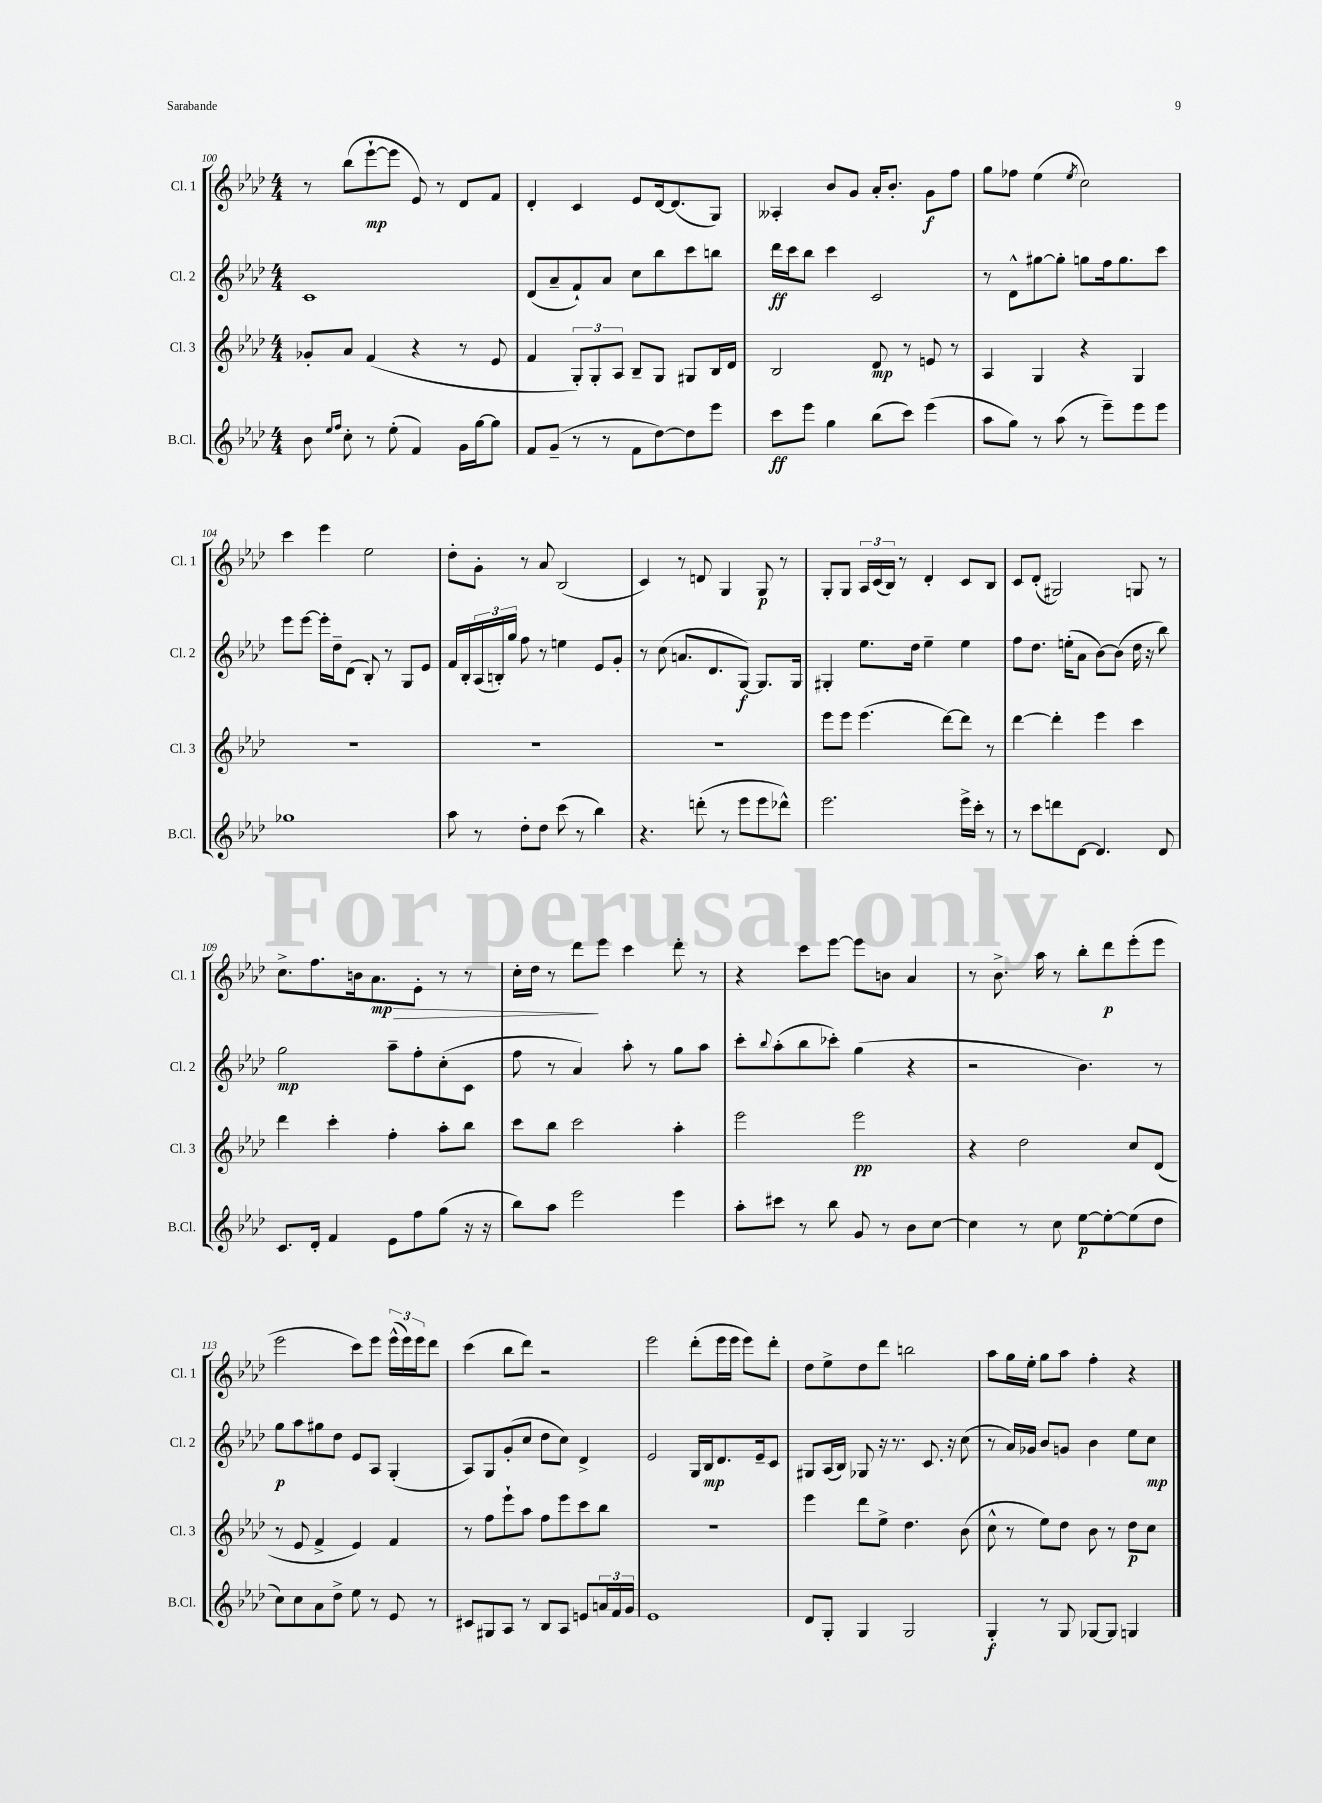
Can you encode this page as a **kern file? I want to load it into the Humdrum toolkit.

**kern	**kern	**kern	**kern
*staff4	*staff3	*staff2	*staff1
*clefG2	*clefG2	*clefG2	*clefG2
*k[b-e-a-d-]	*k[b-e-a-d-]	*k[b-e-a-d-]	*k[b-e-a-d-]
*M4/4	*M4/4	*M4/4	*M4/4
8b-\	8g-'/L	1c	8r
16qqee-/LL	.	.	.
16qqff/JJ	.	.	.
8cc'\	8a-/J	.	(8bb-\L
8r	(4f/	.	[8eee-`\
(8ee-'\	.	.	8eee-\]J
4f/)	4r	.	8e-/)
.	.	.	8r
16g\LL	8r	.	8d-/L
[16gg\J	.	.	.
8gg\]J	8e-/	.	8f/J
=	=	=	=
8f/L	4f/	(8d-/L	4d-'/
(8g~/J	.	8a-~/	.
8r	12G'/L)	8f`/)	4c/
.	12G'/	.	.
8r	.	8a-/J	.
.	12A-/J	.	.
8f\L	8B-~/L	8cc\L	8e-/L
[8dd-\)	8G/J	8bb-\	[16d-/k
.	.	.	(8.d-/]
8dd-\]	8G#/L	8ccc\	.
8eee-\J	16B-/L	8bb\J	8G/J)
.	16d-/JJ	.	.
=	=	=	=
8ccc\L	2B-/	16ddd-\LL	4A--'/
.	.	16ccc\J	.
8eee-\J	.	8bb-\J	.
4gg\	.	4ccc\	8b-/L
.	.	.	8g/J
(8bb-\L	8d-/	2c/	16a-'/LK
.	.	.	8.b-'/J
8ccc\J)	8r	.	.
(4eee-\	8e/	.	8g\L
.	8r	.	8ff\J
=	=	=	=
8aa-\L	4A-/	8r	8gg\L
8gg\J)	.	8d-^^\L	8ff-\J
8r	4G/	[8gg#\	(4ee-\
(8aa-\	.	8gg#'\]J	.
.	.	.	8qee-/
8r	4r	8gg\L	2cc\)
8eee-~\L)	.	16ff\k	.
.	.	8.gg\	.
8eee-\	4G/	.	.
8eee-\J	.	8ccc\J	.
=	=	=	=
1gg-	1r	8eee-\L	4ccc\
.	.	[8eee-\J	.
.	.	16eee-'\]LL	4eee-\
.	.	16dd-~\J	.
.	.	(8d-\J	.
.	.	8B-'/)	2ee-\
.	.	8r	.
.	.	8G/L	.
.	.	8e-/J	.
=	=	=	=
8aa-\	1r	16f/LL	8dd-'\L
.	.	16B-'/	.
8r	.	(24A-/	8g'\J
.	.	24B'/)	.
.	.	24gg/JJ	.
8dd-'\L	.	8ff\	8r
8dd-\J	.	8r	8a-/
(8ccc\	.	4ee\	(2B-/
8r	.	.	.
4bb-\)	.	8e-/L	.
.	.	8g'/J	.
=	=	=	=
4.r	1r	8r	4c/)
.	.	(8cc\	.
.	.	8.a/L	8r
(8ddd'\	.	.	8d/
.	.	8.d-/	.
8r	.	.	4G/
8eee-\L	.	[8G/J)	.
8eee-\	.	8.G/]L	8G/
8ddd-^^\J)	.	.	8r
.	.	16G/Jk	.
=	=	=	=
2.eee-\	8eee-\L	4G#'/	8G'/L
.	8eee-\J	.	8G/J
.	(4.eee-\	8.ee-\L	24A-/LL
.	.	.	(24c/
.	.	.	24B-/JJ)
.	.	.	8r
.	.	16dd-\Jk	.
.	.	4ee-~\	4d-'/
.	[8ddd-\L)	.	.
16eee-^\LL	8ddd-\]J	4ee-\	8c/L
16ccc'\JJ	.	.	.
8r	8r	.	8B-/J
=	=	=	=
8r	[4ddd-\	8ff\L	8c/L
8ccc\L	.	8.dd-\J	(8d-'/J
8ddd\	4ddd-'\]	.	2G#/)
.	.	(16ee'\LK	.
[8d-\J	.	8a-\J	.
4.d-/]	4eee-\	[8b-\L)	.
.	.	(8b-\]J	.
.	4ccc\	16dd-\	8G/
.	.	16r	.
8d-/	.	8bb-\)	8r
=	=	=	=
8.c/L	4ddd-\	2gg\	8.cc^\L
16d-'/Jk	.	.	8.ff\
4f/	4ccc'\	.	.
.	.	.	16b\k
.	.	.	8.a-\
8e-\L	4ff'\	8aa-~\L	.
8ff\	.	8ff'\	8e-'\J
(8gg\J	8aa-'\L	(8cc'\	8r
16r	8bb-\J	8c\J	8r
16r	.	.	.
=	=	=	=
8bb-\L)	8ccc\L	8ff\	16cc'\LL
.	.	.	16dd-\JJ
8aa-\J	8bb-\J	8r	8r
2eee-\	2ccc\	4a-/)	8ddd-\L
.	.	.	8eee-\J
.	.	8aa-'\	4ccc\
.	.	8r	.
4eee-\	4aa-'\	8gg\L	8ddd-'\
.	.	8aa-\J	8r
=	=	=	=
8aa-'\L	2eee-\	8ccc'\L	4r
.	.	8qqbb-/	.
8ccc#\J	.	(8aa-'\	.
8r	.	8bb-\	8ccc\L
8bb-\	.	8ccc-'\J)	[8eee-\J
8g/	2eee-\	(4gg\	8eee-\]L
8r	.	.	8b\J
8b-\L	.	4r	4a-/
[8cc\J	.	.	.
=	=	=	=
4cc\]	4r	2r	8r
.	.	.	8.b-^\
8r	2dd-\	.	.
.	.	.	16aa-\
8cc\	.	.	8r
[8ee-\L	.	4.b-\)	8bb-'\L
8ee-'\_	.	.	8ddd-\
(8ee-\]	8cc/L	.	(8eee-'\
8dd-\J	(8d-/J	8r	8eee-\J
=	=	=	=
8cc\L)	8r	8gg\L	2eee-\
8cc\	8e-/	8aa-\	.
8a-\	4f^/	8gg#\	.
8dd-^\J	.	8dd-\J	.
8ee-\	4e-/)	8e-/L	8ccc\L)
8r	.	8A-/J	8eee-\J
8e-/	4f/	(4G'/	(24eee-^^\LL
.	.	.	24eee-\)
.	.	.	24eee-\J
8r	.	.	8ddd-\J
=	=	=	=
8c#/L	8r	8A-/L)	(4ccc\
8G#/	8ff\L	8G/	.
8A-/J	8eee-`\	(8g'/	8bb-\L
8r	8aa-\J	8cc/J	8ddd-\J)
8B-/L	8ff\L	8dd-\L	2r
8A-/J	8eee-\	8cc\J)	.
8e/L	8ccc\	4d-^/	.
24a/L	8bb-\J	.	.
24f/	.	.	.
24g/JJ	.	.	.
=	=	=	=
1e-	1r	2e-/	2eee-\
.	.	16G/LL	(8ddd-'\L
.	.	16B-/J	.
.	.	8.d-/	16eee-\L
.	.	.	16eee-\JJ
.	.	.	8eee-\L)
.	.	16e-~/k	.
.	.	8c/J	8ddd-'\J
=	=	=	=
8d-/L	4eee-\	8G#/L	8dd-\L
8G'/J	.	(16A-/L	8ee-^\
.	.	16B-/JJ)	.
4G/	8ddd-\L	8G-/	8dd-\
.	8ee-^\J	16r	8ddd-\J
.	.	8.r	.
2G/	4.dd-\	.	2bb\
.	.	8.c/	.
.	.	16r	.
.	(8b-\	(8cc\	.
=	=	=	=
4G'/	8cc^^\	8r	8aa-\L
.	8r	16a-/LL)	16gg\L
.	.	16g-/JJ	16ee-'\JJ
8r	8ee-\L)	8b-/L	8gg\L
8G/	8dd-\J	8g/J	8aa-\J
[8G-/L	8b-\	4b-\	4ff'\
8G-/]J	8r	.	.
4G/	8dd-\L	8ee-\L	4r
.	8cc\J	8cc\J	.
==	==	==	==
*-	*-	*-	*-
